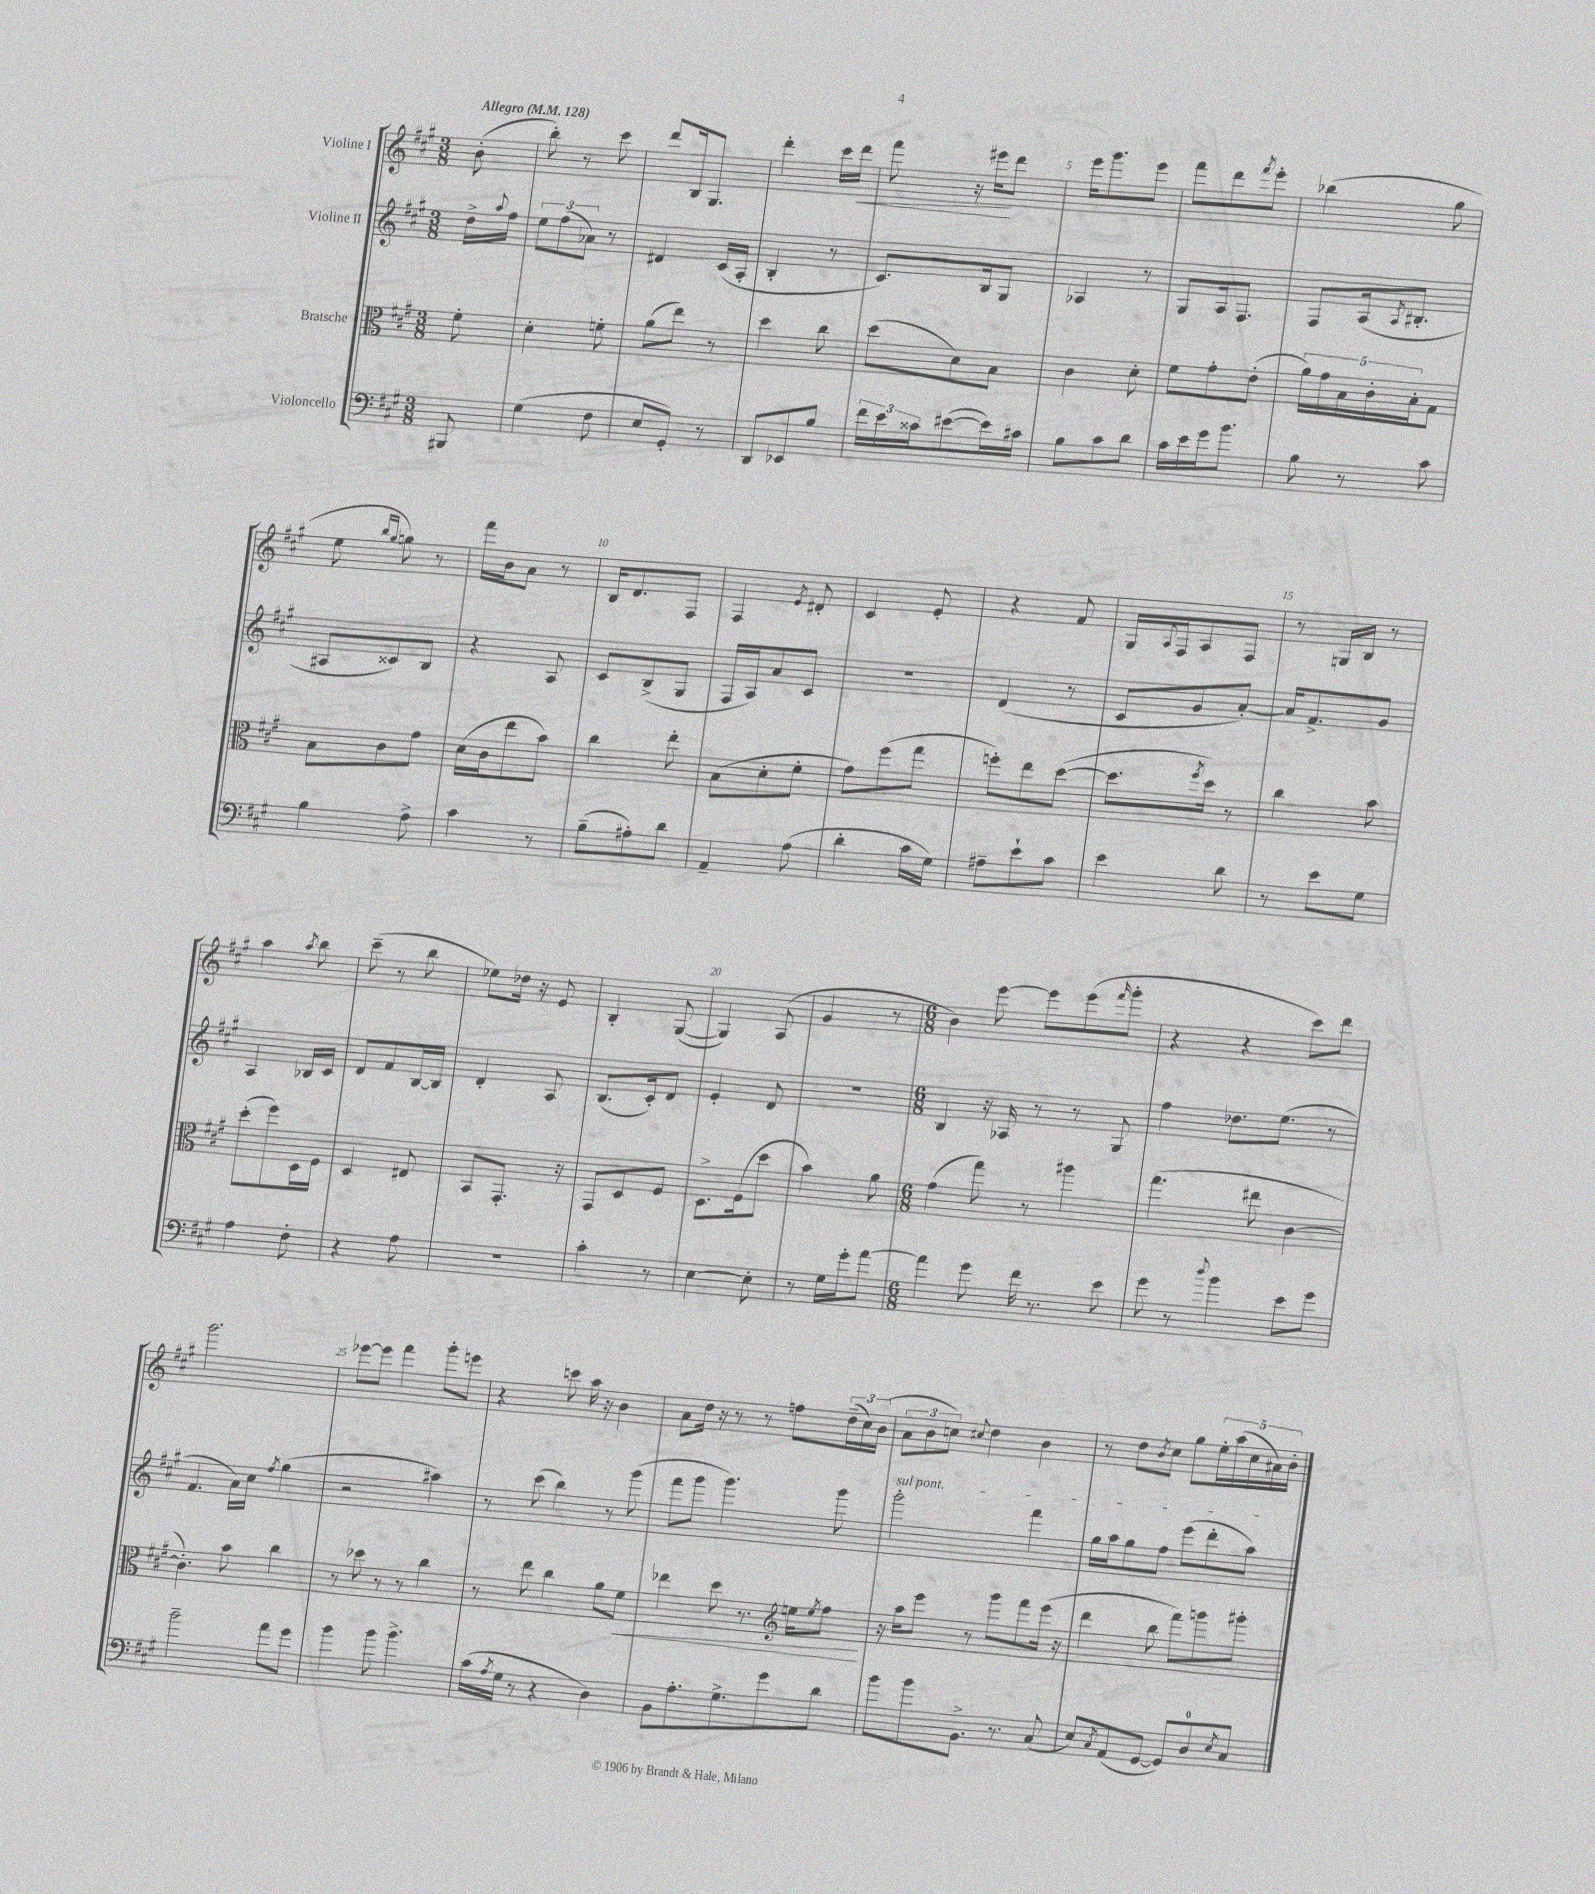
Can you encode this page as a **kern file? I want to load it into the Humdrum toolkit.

**kern	**kern	**dynam	**kern	**kern	**dynam
*part4	*part3	*part3	*part2	*part1	*part1
*staff4	*staff3	*staff3	*staff2	*staff1	*staff1
*I"Violoncello	*I"Bratsche	*	*I"Violine II	*I"Violine I	*
*clefF4	*clefC3	*	*clefG2	*clefG2	*
*k[f#c#g#]	*k[f#c#g#]	*	*k[f#c#g#]	*k[f#c#g#]	*
*M3/8	*M3/8	*	*M3/8	*M3/8	*
*MM128	*MM128	*	*MM128	*MM128	*
=	=	=	=	=	=
!	!	!	!	!LO:TX:a:B:t=Allegro	!
8BBB#X/	8f#'\	.	16dd^\LL	(8b'\	.
.	.	.	8qqaa/	.	.
.	.	.	16ff#\JJ	.	.
=1	=1	=1	=1	=1	=1
(4G#\	4d'\	.	12ee\L	8bb'\)	.
.	.	.	(12ff#\	.	.
.	.	.	.	8r	.
.	.	.	12a-X\J)	.	.
8F#\	8fn'\	.	8r	8ccc#\	.
=2	=2	=2	=2	=2	=2
8E/L	(8a\L	.	4d#X/	8ddd/L	.
8GG#'/J)	8ee\J)	.	.	16B/k	.
.	.	.	.	8.G#/J	.
8r	8r	.	(16c#/LL	.	.
.	.	.	16A'/JJ	.	.
=3	=3	=3	=3	=3	=3
8DD/L	4dd\	.	4B'/	4ddd'\	.
8EE-X/	.	.	.	.	.
8B/J	8cc#\	.	8r	16ccc#\LL	.
!	!	!	!	!	!LO:HP:b
.	.	.	.	16ddd\JJ	<
=4	=4	=4	=4	=4	=4
24f#\LL	(8dd\L	.	8.c#/L)	8fff#\	.
24e\	.	.	.	.	.
24c##X\J	.	.	.	.	.
([8e#X\	8d\)	.	.	16r	.
.	.	.	16B/k	16eee#X\KL	.
16e#\L])	8B\J	.	8G#/J	8ddd\J	[
16c#X\JJ	.	.	.	.	.
=5	=5	=5	=5	=5	=5
8B\L	4c#\	.	4A-X/	16eee\KL	.
.	.	.	.	8.ggg#\	.
8c#\	.	.	.	.	.
8d\J	8d'\	.	8r	8eee\J	.
=6	=6	=6	=6	=6	=6
16c#\LL	8f#\L	.	8G#/L	8fff#\L	.
16e\	.	.	.	.	.
16g#\J	8g#'\	.	16A/k	8ddd\	.
8.b\J	.	.	8.F#/J	.	.
.	.	.	.	8qfff#/	.
.	(8e'\J	.	.	8eee'\J	.
=7	=7	=7	=7	=7	=7
8B\	20a\LL)	.	8F#/L	(4bb-X\	.
.	20g#\	.	.	.	.
.	20B\	.	.	.	.
8r	.	.	(16A/k	.	.
.	20c#'\	.	.	.	.
.	.	.	8qA/	.	.
.	.	.	8.B#X'/J	.	.
.	20B'\J	.	.	.	.
8c#\	8G#\J	.	.	8gg#\	.
!!LO:LB:g=z
=8	=8	=8	=8	=8	=8
4B\	8B\L	.	8A#X/L	8ee\	.
.	.	.	.	16qqbb/LL	.
.	.	.	.	16qqgg#/JJ	.
.	8c#\	.	8c##X/)	8ggn\)	.
8A^\	8g#\J	.	8B/J	8r	.
=9	=9	=9	=9	=9	=9
4c#\	(16d\LL	.	4r	16fff#\LL	.
.	16c#\J	.	.	16b\J	.
.	8ee\	.	.	8a\J	.
8r	8b\J)	.	8A/	8r	.
=10	=10	=10	=10	=10	=10
(8B~\L	4cc#\	.	8c#/L	16B/KL	.
.	.	.	.	8.d/	.
8A#X'\)	.	.	(8B^/	.	.
8d\J	8ee'\	.	8G#/J	8F#/J	.
=11	=11	=11	=11	=11	=11
4AA~/	(8B\L	.	16F#/LL	4F#/	.
.	.	.	16A/J)	.	.
.	8d'\	.	8a/	.	.
.	.	.	.	8qe/	.
(8A\	8f#'\J	.	8c#/J	8d#X'/	.
=12	=12	=12	=12	=12	=12
4d'\	8g#\L)	.	4.r	4c#/	.
.	(8ff#\	.	.	.	.
16c#\LL	8gg#\J	.	.	8e'/	.
16G#\JJ)	.	.	.	.	.
=13	=13	=13	=13	=13	=13
8A#X~\L	8ffn'\L)	.	(4d/	4r	.
8e`\	8ee\	.	.	.	.
8c#\J	([8dd\J	.	8r	8f#/	.
=14	=14	=14	=14	=14	=14
4e\	8.dd\L]	.	8c#/L	16G#/LL	.
.	.	.	.	8qqA/	.
.	.	.	.	16F#/J	.
.	.	.	8g#/	8A/	.
.	8qff#/	.	.	.	.
.	16dd\Jk)	.	.	.	.
8d\	8r	.	[8a'/J)	8F#/J	.
=15	=15	=15	=15	=15	=15
8r	4cc#\	.	16a/KL]	8r	.
.	.	.	8.f#^/	.	.
8e\L	.	.	.	16Gn/LL	.
.	.	.	.	16B/JJ	.
8G#\J	8b\	.	8g#/J	8r	.
!!LO:LB:g=z
=16	=16	=16	=16	=16	=16
4A\	(8dd'\L	.	4A/	4aa\	.
.	8ff#\)	.	.	.	.
.	.	.	.	8qaa/	.
8F#'\	16D\L	.	16B-X/LL	8bb\	.
.	16F#\JJ	.	16c#/JJ	.	.
=17	=17	=17	=17	=17	=17
4r	4D/	.	8d/L	(8ccc#~\	.
.	.	.	8f#/	8r	.
8A\	8E#X/	.	[16B/L	8bb\	.
.	.	.	16B/JJ]	.	.
=18	=18	=18	=18	=18	=18
4.r	8BB/L	.	4d'/	8ee-X\L)	.
.	8.GG#'/J	.	.	16dd-X\Jk	.
.	.	.	.	16r	.
.	.	.	8A/	8e/	.
.	16r	.	.	.	.
=19	=19	=19	=19	=19	=19
4c#'\	8GG#/L	.	(8.B/L	4B'/	.
.	8D/	.	.	.	.
.	.	.	16c#'/k)	.	.
8r	8F#/J	.	8d/J	([8G#/	.
=20	=20	=20	=20	=20	=20
[4E\	8.D^\L	.	4e'/	4G#/])	.
.	(16F#\k	.	.	.	.
8E'\]	8dd\J	.	8d/	(8A/	.
=21	=21	=21	=21	=21	=21
8r	4b\)	.	4.r	4g#/	.
16G#\LL	.	.	.	.	.
16g#'\J	.	.	.	.	.
[8a\J	8a\	.	.	8r	.
=22	=22	=22	=22	=22	=22
*M6/8	*M6/8	*	*M6/8	*M6/8	*
4a\]	(4g#\	.	4B/	4b\)	.
8g#\	8gg#\)	.	16r	[8eee\	.
.	.	.	16A-X/	.	.
16f#\	8r	.	8r	8eee\L]	.
8.r	.	.	.	.	.
.	4aa#X\	.	8r	(8eee\	.
.	.	.	.	16qqfff#/	.
8e\	.	.	8G#/	8ggg#'\J	.
=23	=23	=23	=23	=23	=23
8g#\	(4.gg#\	.	4ff#\	4r	.
8r	.	.	.	.	.
8qqdd/	.	.	.	.	.
4b\	.	.	8.dd-X\L	4r	.
.	8ee#X\	.	.	.	.
.	.	.	(8.ee\J	.	.
8e\L	[4c#\	.	.	8ccc#\L)	.
8g#\J	.	.	8r	8ddd\J	.
!!LO:LB:g=z
=24	=24	=24	=24	=24	=24
2b~\	4.c#'\])	.	4.f#/	2.ggg#\	.
.	8b\	.	16a\LL)	.	.
.	.	.	16cc#\JJ	.	.
.	.	.	8qff#/	.	.
8a\L	4cc#\	.	(4gg#\	.	.
8g#\J	.	.	.	.	.
=25	=25	=25	=25	=25	=25
4b\	8r	.	2r	[8eee-X\L	.
.	8dd-X\	.	.	8eee-\J]	.
8b\	8r	.	.	4fff#\	.
4.b^\	8r	.	.	.	.
.	4cc#\	.	4aa#X\)	8ggg#'\L	.
.	.	.	.	8eeen\J	.
=26	=26	=26	=26	=26	=26
(16c#\LL	8r	.	8r	4r	.
8qA/	.	.	.	.	.
16G#\JJ	.	.	.	.	.
8r	8ee\	.	(8ccc#\	.	.
4r	4cc#\	.	4bb\)	8cccn\	.
.	.	.	.	16aa\	.
.	.	.	.	16r	.
4D\)	8a\L	.	8r	4b\	.
!	!	!LO:HP:b	!	!	!
.	8f#\J	<	(8ggg#\	.	.
=27	=27	=27	=27	=27	=27
8BB\L	4ee-X\	.	8fff#\L	8a\L	.
8.A'\	.	.	8ggg#\J	16dd\Jk	.
.	.	.	.	16r	.
.	8dd\	.	4.ggg#\)	8r	.
8.G#^\	.	.	.	.	.
.	8.r	.	.	8r	.
8g#\	.	.	.	8ffn\L	.
.	16een\KL	.	.	.	.
.	8qee/	.	.	.	.
8d\J	8ff#\J	.	8ggg#\	(24dd~\L	.
.	.	.	.	24cc#\)	.
.	.	.	.	(24b\JJ	.
.	.	[	.	.	.
=28	=28	=28	=28	=28	=28
*	*clefG2	*	*	*	*
!	!	!	!LO:TX:a:i:t=sul pont.	!	!
8b\L	16r	.	2ggg#'\	12a\L	.
.	16aa\KL	.	.	.	.
.	.	.	.	12b\	.
8b\	8eee\J	.	.	.	.
.	.	.	.	12ccn\J)	.
.	.	.	.	8qqcc#X/	.
8.BB^\J	8r	.	.	4dd\	.
.	8ggg#\L	.	.	.	.
8.r	.	.	.	.	.
.	8fff#\	.	4fff#\	4b\	.
(8C#/	(16eee\Jk	.	.	.	.
.	16r	.	.	.	.
=29	=29	=29	=29	=29	=29
8E/L)	4ddd\	.	16gg#\LL	8r	.
.	.	.	16aa\J	.	.
8qC#/	.	.	.	.	.
(8AA/	.	.	8gg#\	8dd\L	.
.	.	.	.	8qb/	.
[8GG#/J	8bb\	.	8ff#\J	8cc#\J	.
8GG#/L])	8fff#\L)	.	(8eee\L	8gg#\L	.
8D/	8gggn\	.	8ddd'\	20ee'\L	.
.	.	.	.	(20aa\	.
.	.	.	.	20cc#\	.
8qE/	.	.	.	.	.
8C#/J	8ggg#X'\J	.	8aa\J)	.	.
.	.	.	.	20a#X\)	.
.	.	.	.	20b'\JJ	.
==	==	==	==	==	==
*-	*-	*-	*-	*-	*-
